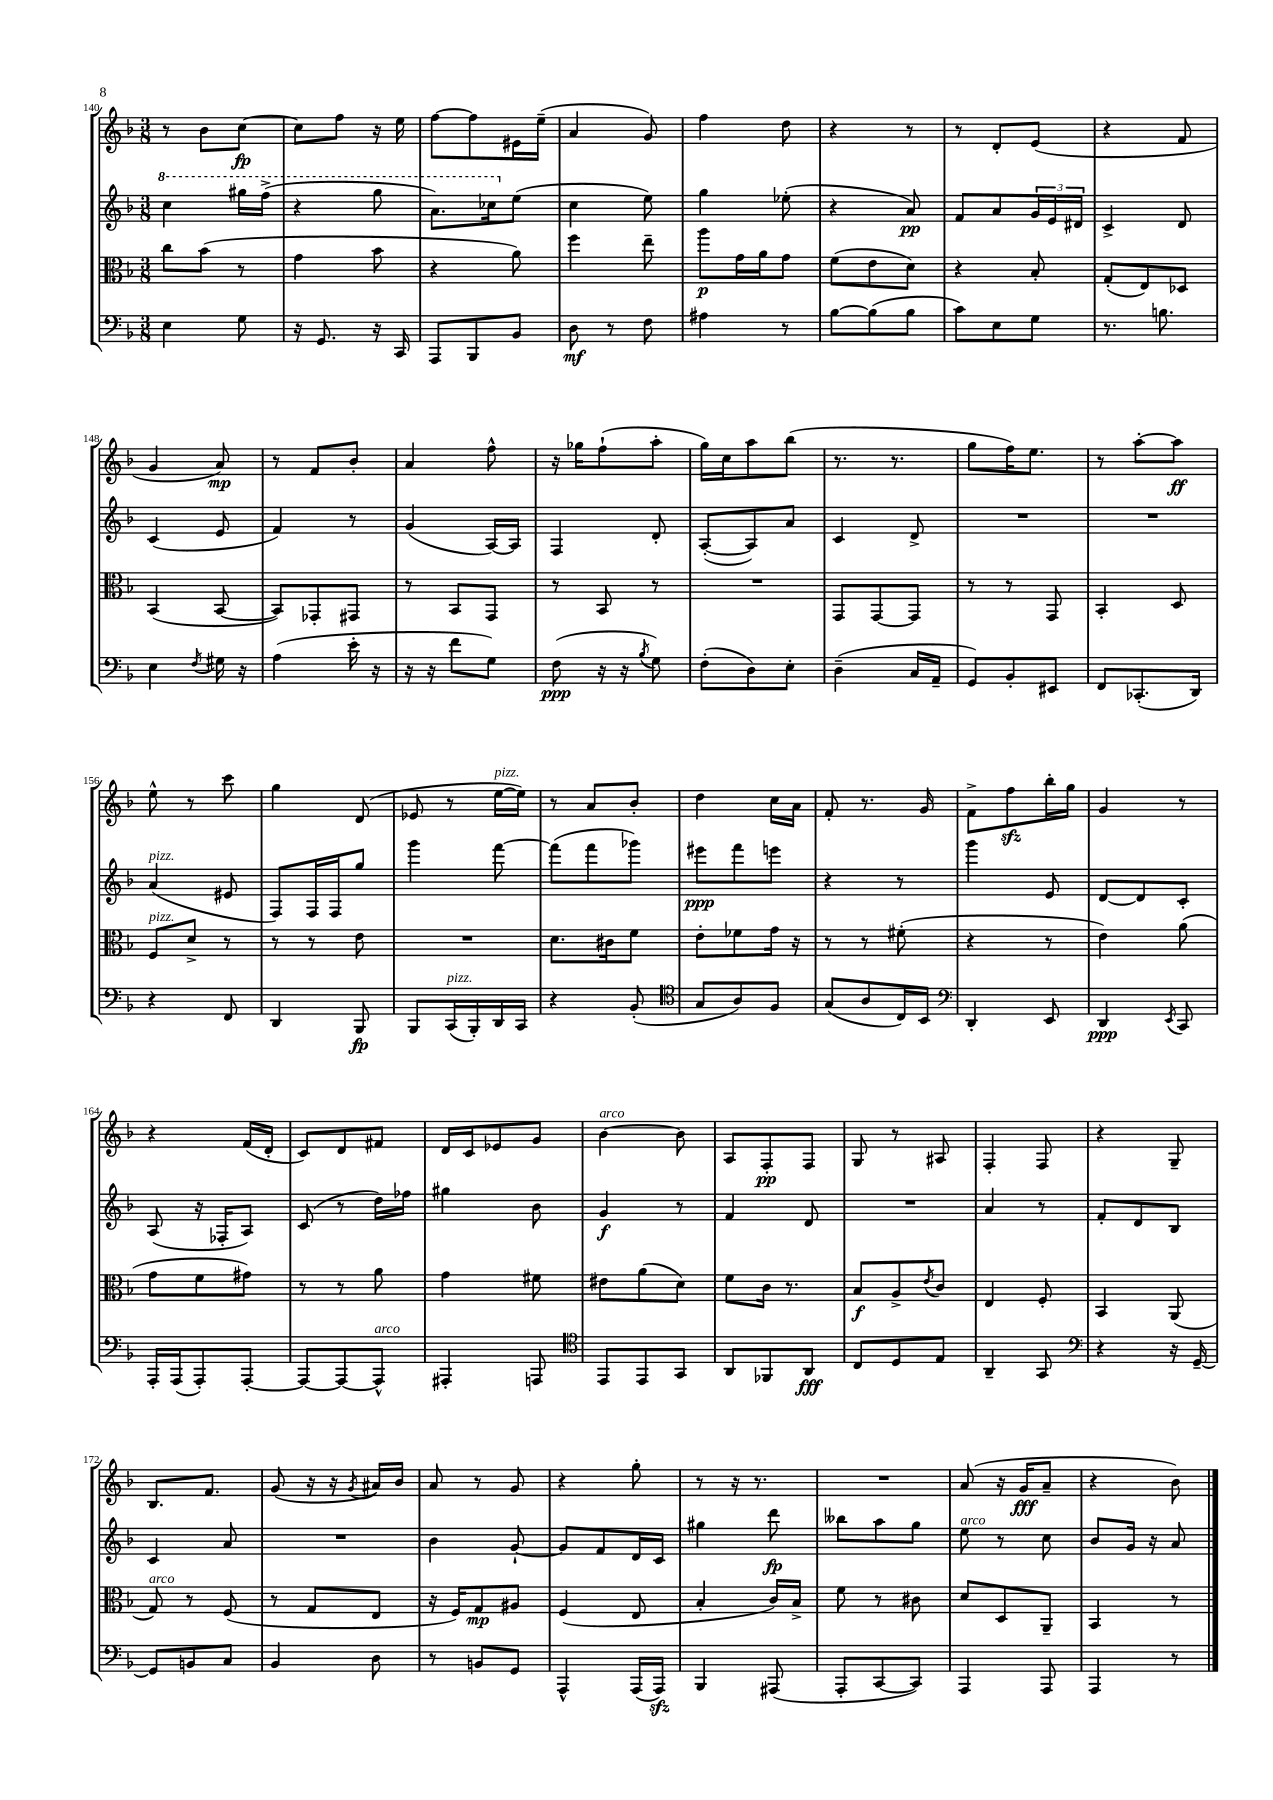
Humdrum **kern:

**kern	**kern	**kern	**kern
*staff4	*staff3	*staff2	*staff1
*clefF4	*clefC3	*clefG2	*clefG2
*k[b-]	*k[b-]	*k[b-]	*k[b-]
*M3/8	*M3/8	*M3/8	*M3/8
4E	8cc	4ccc	8r
.	(8b-	.	8b-
8G	8r	16ggg#	[8cc
.	.	(16fff^	.
=	=	=	=
16r	4g	4r	8cc]
8.GG	.	.	.
.	.	.	8ff
16r	8b-	8ggg	16r
16CC	.	.	16ee
=	=	=	=
8AAA	4r	8.aa)	[8ff
8BBB-	.	.	8ff]
.	.	16ccc-	.
8BB-	8a)	(8ee	16e#
.	.	.	(16ee~
=	=	=	=
8D	4ff	4cc	4a
8r	.	.	.
8F	8ee~	8ee)	8g)
=	=	=	=
4A#	8aa	4gg	4ff
.	16g	.	.
.	16a	.	.
8r	8g	(8ee-'	8dd
=	=	=	=
[8B-	(8f	4r	4r
(8B-]	8e	.	.
8B-	8d)	8a)	8r
=	=	=	=
8c)	4r	8f	8r
8E	.	8a	8d'
8G	8B-'	24g	(8e
.	.	24e	.
.	.	24d#	.
=	=	=	=
8.r	(8G'	4c^	4r
.	8E)	.	.
8.B	.	.	.
.	8D-	8d	8f
=	=	=	=
4E	(4BB-	(4c	4g
8qF	.	.	.
16G#	[8BB-	8e	8a)
16r	.	.	.
=	=	=	=
(4A	8BB-])	4f)	8r
.	8GG-'	.	8f
16e'	8GG#	8r	8b-'
16r	.	.	.
=	=	=	=
16r	8r	(4g	4a
16r	.	.	.
8f	8BB-	.	.
8G)	8GG	[16A)	8ff^^
.	.	16A]	.
=	=	=	=
(8F	8r	4F	16r
.	.	.	16gg-
16r	8BB-	.	(8ff`
16r	.	.	.
8qB-	.	.	.
8G)	8r	8d'	8aa'
=	=	=	=
(8F'	4.r	([8A'	16gg)
.	.	.	16cc
8D)	.	8A])	8aa
8E'	.	8a	(8bb-
=	=	=	=
(4D~	8GG	4c	8.r
.	[8GG	.	.
.	.	.	8.r
16C	8GG]	8d^	.
16AA~	.	.	.
=	=	=	=
8GG)	8r	4.r	8gg
8BB-'	8r	.	16ff)
.	.	.	8.ee
8EE#	8GG	.	.
=	=	=	=
8FF	4BB-'	4.r	8r
(8.CC-'	.	.	[8aa'
.	8D	.	8aa]
16DD)	.	.	.
=	=	=	=
4r	8F	(4a	8ee^^
.	8d^	.	8r
8FF	8r	8e#	8ccc
=	=	=	=
4DD	8r	8F)	4gg
.	8r	16F	.
.	.	16F	.
8BBB-	8e	8gg	(8d
=	=	=	=
8BBB-	4.r	4ggg	8e-
(16CC	.	.	8r
16BBB-')	.	.	.
16DD	.	[8fff	[16ee
16CC	.	.	16ee])
=	=	=	=
4r	8.d	(8fff]	8r
.	.	8fff	8a
.	16c#	.	.
(8BB-'	8f	8ggg-)	8b-'
=	=	=	=
*clefC4	*	*	*
8G	8e'	8eee#	4dd
8A)	8f-	8fff	.
8F	16g	8eee	16cc
.	16r	.	16a
=	=	=	=
(8G	8r	4r	8f'
8A	8r	.	8.r
16C)	(8f#'	8r	.
16BB-	.	.	16g
=	=	=	=
*clefF4	*	*	*
4DD'	4r	4ggg	8f^
.	.	.	8ff
8EE	8r	8e	16bb-'
.	.	.	16gg
=	=	=	=
4DD	4e)	[8d	4g
.	.	8d]	.
8qEE	.	.	.
8CC	(8a	8c'	8r
=	=	=	=
16AAA'	8g	(8A	4r
(16AAA	.	.	.
8AAA')	8f	16r	.
.	.	16F-'	.
[8AAA'	8g#)	8A)	(16f
.	.	.	16d'
=	=	=	=
8AAA_	8r	(8c	8c)
8AAA_	8r	8r	8d
8AAA^^]	8a	16dd)	8f#
.	.	16ff-	.
=	=	=	=
4AAA#'	4g	4gg#	16d
.	.	.	16c
.	.	.	8e-
8AAA	8f#	8b-	8g
=	=	=	=
*clefC4	*	*	*
8EE	8e#	4g	[4b-
8EE	(8a	.	.
8GG	8d)	8r	8b-]
=	=	=	=
8AA	8f	4f	8A
8FF-	16c	.	8F'
.	8.r	.	.
8AA	.	8d	8F
=	=	=	=
8C	8B-	4.r	8G
8D	8A^	.	8r
.	8qe	.	.
8E	8c	.	8A#
=	=	=	=
4AA~	4E	4a	4F'
8GG	8F'	8r	8F
=	=	=	=
*clefF4	*	*	*
4r	4BB-	8f'	4r
.	.	8d	.
16r	(8AA	8B-	8G~
[16GG~	.	.	.
=	=	=	=
8GG]	8G)	4c	8.B-
8BB	8r	.	.
.	.	.	8.f
8C	(8F	8a	.
=	=	=	=
4BB-	8r	4.r	(8g
.	8G	.	16r
.	.	.	16r
.	.	.	8qg
8D	8E	.	16a#)
.	.	.	16b-
=	=	=	=
8r	16r	4b-	8a
.	16F)	.	.
8BB	8G	.	8r
8GG	8A#	[8g`	8g
=	=	=	=
4AAA^^	(4F	8g]	4r
.	.	8f	.
(16AAA	8E	16d	8gg'
16AAA)	.	16c	.
=	=	=	=
4BBB-	4B-'	4gg#	8r
.	.	.	16r
.	.	.	8.r
(8AAA#	16c)	8ddd	.
.	16B-^	.	.
=	=	=	=
8AAA'	8f	8bb--	4.r
[8CC	8r	8aa	.
8CC])	8c#	8gg	.
=	=	=	=
4AAA	8d	8ee	(8a
.	8D	8r	16r
.	.	.	16g
8AAA	8AA~	8cc	8a~
=	=	=	=
4AAA	4BB-	8b-	4r
.	.	16g	.
.	.	16r	.
8r	8r	8a	8b-)
==	==	==	==
*-	*-	*-	*-
